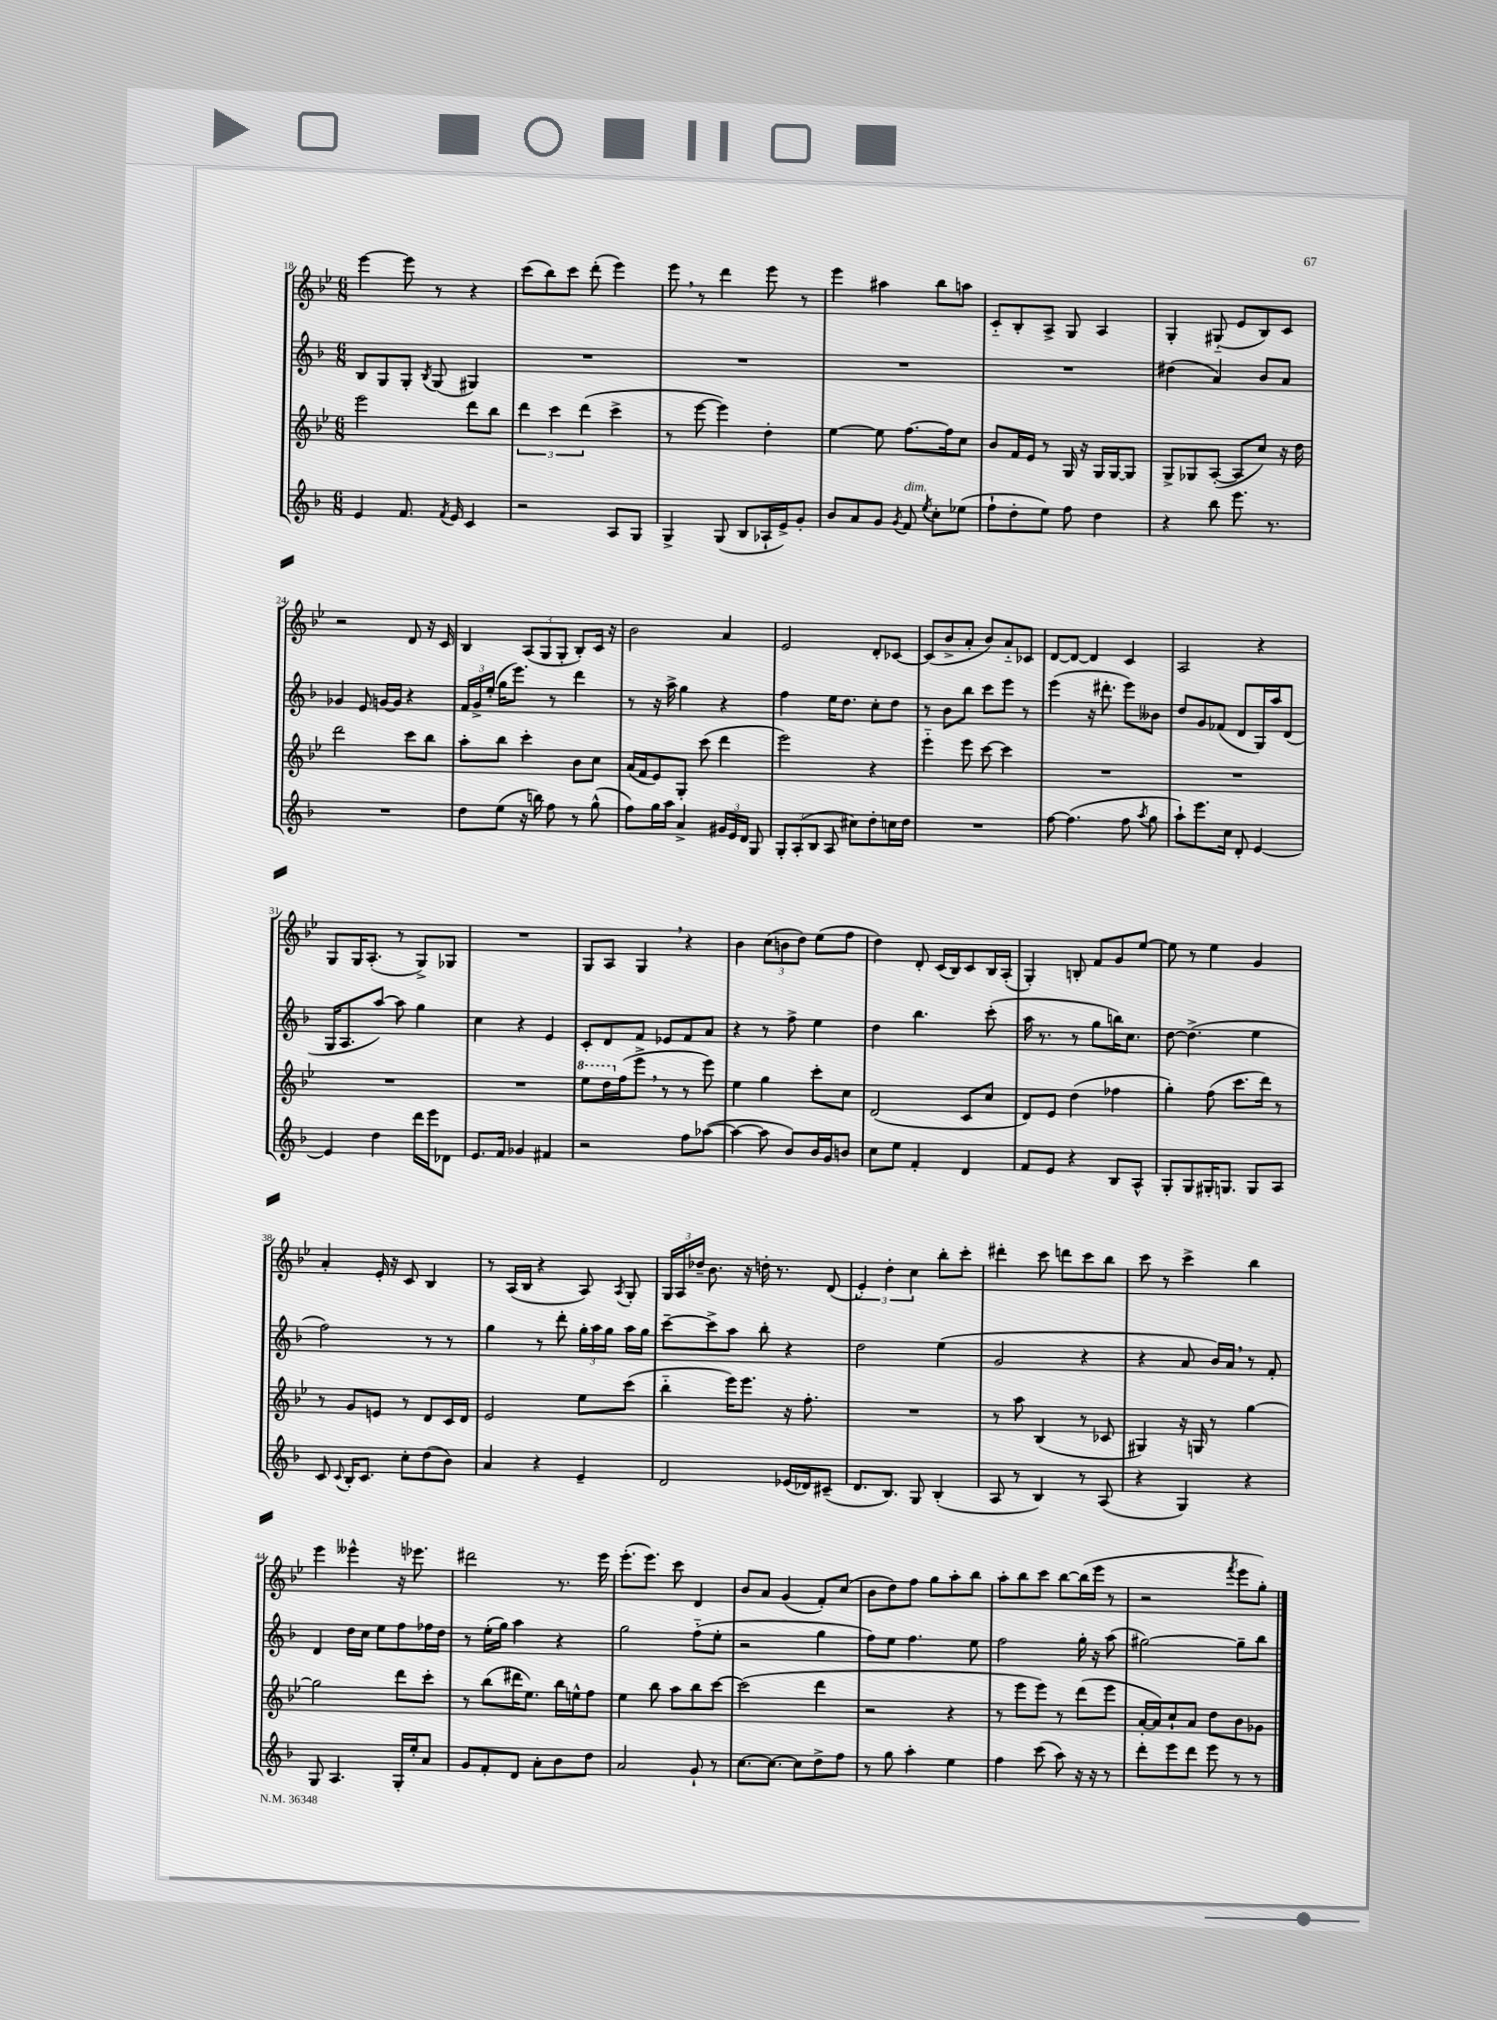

**kern	**kern	**kern	**kern
*staff4	*staff3	*staff2	*staff1
*clefG2	*clefG2	*clefG2	*clefG2
*k[b-]	*k[b-e-]	*k[b-]	*k[b-e-]
*M6/8	*M6/8	*M6/8	*M6/8
4e	2eee-	8B-	[4eee-
.	.	8G	.
8.f	.	8G'	8eee-]
.	.	8qB-	.
.	.	(8G	8r
8qf	.	.	.
16e	.	.	.
4c	8ddd	4G#)	4r
.	8bb-	.	.
=	=	=	=
2r	6ddd	2.r	(8ccc
.	.	.	8bb-)
.	6ccc	.	.
.	.	.	8ccc
.	(6ddd	.	.
.	.	.	(8ddd'
8A	4ccc^	.	4eee-)
8G	.	.	.
=	=	=	=
4G^	8r	2.r	8eee-
.	[8eee-	.	8r
(8G	4eee-])	.	4ddd
8B-	.	.	.
16A-`	4dd'	.	8eee-
16e^)	.	.	.
8g'	.	.	8r
=	=	=	=
8b-	[4ee-	2.r	4eee-
8a	.	.	.
8g	8ee-]	.	4aa#
8qg	.	.	.
8f	[8.ff	.	.
8qee	.	.	.
8cc'	.	.	8bb-
.	16ff]	.	.
(8ee-	8cc	.	8aa
=	=	=	=
8ff`	8b-	2.r	8c'~
8dd'	16f	.	8B-'
.	16e-	.	.
8ee)	8r	.	8A^
8ff	16G	.	8G
.	16r	.	.
4dd	16G	.	4A
.	[16G	.	.
.	8G]	.	.
=	=	=	=
4r	8G^	(4dd#	4G'
.	8G-	.	.
8bb-	([8A'	4a)	(8G#'~
8.eee	8A]	.	8e-
.	8cc)	8b-	8B-)
8.r	.	.	.
.	16r	8a	8c
.	16dd	.	.
=	=	=	=
2.r	2ddd	4g-	2r
.	.	8e	.
.	.	[16g	.
.	.	16g]	.
.	8ccc	4r	8d
.	8bb-	.	16r
.	.	.	16c
=	=	=	=
8dd	8aa'	24f	4B-
.	.	24g^	.
.	.	(24ee'	.
(8ee	8bb-	16gg	.
.	.	8.eee)	.
16r	4ccc'	.	(12A
16bb)	.	.	.
.	.	.	12G
8ff	.	8r	.
.	.	.	12G'
8r	8b-	4ddd	8B-')
(8gg^^	8cc	.	16c
.	.	.	16r
=	=	=	=
8ff)	(16a	8r	2b-
.	16f	.	.
16gg	8e-)	16r	.
16aa	.	16aa^	.
4a^	8G'	4gg	.
.	(8ccc	.	.
24g#	4ddd	4r	4a
24e	.	.	.
24d	.	.	.
8G	.	.	.
=	=	=	=
12G'	2eee-)	4ff	2e-
(12A'	.	.	.
12B-	.	.	.
8A	.	16ee	.
.	.	8.dd	.
8cc#)	.	.	.
8dd'	4r	8cc'	8d'
16cc	.	8dd	[8c-
16dd	.	.	.
=	=	=	=
2.r	4eee-'~	8r	(8c-]
.	.	8b-	8b-^
.	8eee-	8bb-	8a'
.	[8ccc	8ccc	8b-)
.	4ccc]	8eee	8a'~
.	.	8r	8c-
=	=	=	=
[8ff	2.r	(4eee	[8d
(4.ff]	.	.	8d_
.	.	16r	4d]
.	.	8.ddd#'	.
8ff	.	8eee)	4c
8qaa	.	.	.
8gg	.	8b--	.
=	=	=	=
8aa`)	2.r	8dd	2A
8.eee	.	8g	.
.	.	(8f-	.
16cc	.	.	.
8d'	.	8d	.
[4e	.	16G)	4r
.	.	16aa	.
.	.	(8d	.
=	=	=	=
4e]	2.r	16G	8G
.	.	8.A	.
.	.	.	16G
.	.	.	(8.A'
4dd	.	[8aa)	.
.	.	8aa]	8r
16ddd	.	4gg	8G^)
16eee	.	.	.
8d-	.	.	8G-
=	=	=	=
8.e	2.r	4cc	2.r
16f	.	.	.
4g-	.	4r	.
4f#	.	4e	.
=	=	=	=
2r	8eee-	8c'	8G
.	16ddd	8d	8A
.	(16ff	.	.
.	8eee-^	8f	4G
.	8r	8e-	.
8ff	8r	8f	4r
([8aa-	8eee-)	8a	.
=	=	=	=
4aa-_	4ee-	4r	4b-
8aa-]	4gg	8r	(12cc
.	.	.	12b
8b-)	.	8ff^	.
.	.	.	12dd)
16b-	8ccc'	4ee	(8ee-
16g	.	.	.
8b	8cc	.	8ff
=	=	=	=
8cc	(2d	4dd	4dd)
8ee	.	.	.
4f'	.	4.bb-	8d'
.	.	.	(16c
.	.	.	16B-)
4d	8c	.	8c
.	8cc	(8ccc'	16B-
.	.	.	(16A'
=	=	=	=
8f	8d)	16aa	4G')
.	.	8.r	.
8e	8e-	.	.
4r	(4dd	8r	8B'
.	.	8gg	8f
8B-	4ff-	16bb)	8g
.	.	8.cc	.
8A^^	.	.	[8ee-
=	=	=	=
8G'	4gg')	[8dd	8ee-]
8G	.	(4.dd^]	8r
16G#'	(8ff	.	4ee-
8.G	.	.	.
.	8.ccc	.	.
8G	.	4ee	4g
.	16ddd)	.	.
8A	8r	.	.
=	=	=	=
8c	8r	2ff)	4a'
8qqc	.	.	.
16B-'	8g	.	.
8.c	.	.	.
.	8e	.	16e-'
.	.	.	16r
8cc'	8r	.	8c
(8dd	8d	8r	4B-
8b-)	16c	8r	.
.	16d	.	.
=	=	=	=
4a	2e-	4gg	8r
.	.	.	(16A
.	.	.	16B-
4r	.	8r	4r
.	.	8ddd'	.
4e~	8ee-	24gg'	8A)
.	.	24aa	.
.	.	24gg	.
.	.	.	8qA
.	(8ccc	16aa	8G'
.	.	16gg	.
=	=	=	=
2d	4bb-'~	[8ccc~	24G
.	.	.	24A
.	.	.	24dd-~
.	.	8ccc^]	8.b-
.	16eee-)	8aa	.
.	8.eee-	.	16r
.	.	8bb-'	16dd'
.	.	.	8.r
(16e-	16r	4r	.
16d-)	8.ff'	.	.
(8c#~	.	.	(8d
=	=	=	=
8.d	2.r	2dd	6e-')
.	.	.	6dd'
8.B-)	.	.	.
.	.	.	6cc
8G	.	.	.
(4B-'	.	(4ee	8bb-'
.	.	.	8ccc'
=	=	=	=
8A	8r	2g	4ddd#'
8r	8aa	.	.
4B-)	(4B-	.	8ccc
.	.	.	8ddd
8r	8r	4r	8ccc
(8A	8c-	.	8bb-
=	=	=	=
4r	4G#)	4r	8ccc
.	.	.	8r
4G)	16r	8a	4ccc^
.	16G	.	.
.	8r	16b-)	.
.	.	16a	.
4r	[4gg	8r	4bb-
.	.	8f'	.
=	=	=	=
8G	2gg]	4d	4eee-
4.A	.	.	.
.	.	16dd	4eee--^^
.	.	16cc	.
.	.	8ee	.
16G'	8ddd	8ff	16r
16ee'	.	.	8.eee-
8a	8ccc'	16ff-	.
.	.	16dd	.
=	=	=	=
8g	8r	8r	2ddd#
8f'	(8bb-	(16ee'	.
.	.	16gg)	.
8d	16ddd#	4aa	.
.	8.ee-)	.	.
8a'	.	.	.
8b-	16bb-	4r	8.r
.	16ee^^	.	.
8dd	8ff	.	.
.	.	.	16eee-
=	=	=	=
2a	4ee-	2gg	(8.eee-'
.	.	.	8.eee-)
.	8bb-	.	.
.	8aa	.	8ccc
8g`	8bb-	(8ff'~	4d
8r	[8ccc	8ee'	.
=	=	=	=
[8.cc	(2ccc]	2r	8b-
.	.	.	8a
8.cc_	.	.	.
.	.	.	(4g
8cc]	.	.	.
8dd^	4ddd	4gg	8f')
8ff	.	.	(8cc
=	=	=	=
8r	2r	8ff)	8b-
8gg	.	8ee	8dd)
4aa'	.	4.ff	8ff
.	.	.	8gg
4ee	4r	.	8aa'
.	.	8ee	8bb-
=	=	=	=
4ff	8r	2ff	8aa'
.	8eee-	.	8bb-
(8ccc	8eee-)	.	8ccc
8aa)	8r	.	[8bb-
16r	(8ddd	16gg'	(16bb-]
16r	.	16r	16eee-
8r	8eee-	(8aa	8r
=	=	=	=
8ddd'	[16a'	[2gg#)	2r
.	16a])	.	.
8eee	8cc`	.	.
8ddd	8a	.	.
8eee	8dd	.	.
.	.	.	8qfff
8r	8b-	8gg#~]	8eee-
8r	8g-	8bb-	8gg')
==	==	==	==
*-	*-	*-	*-
